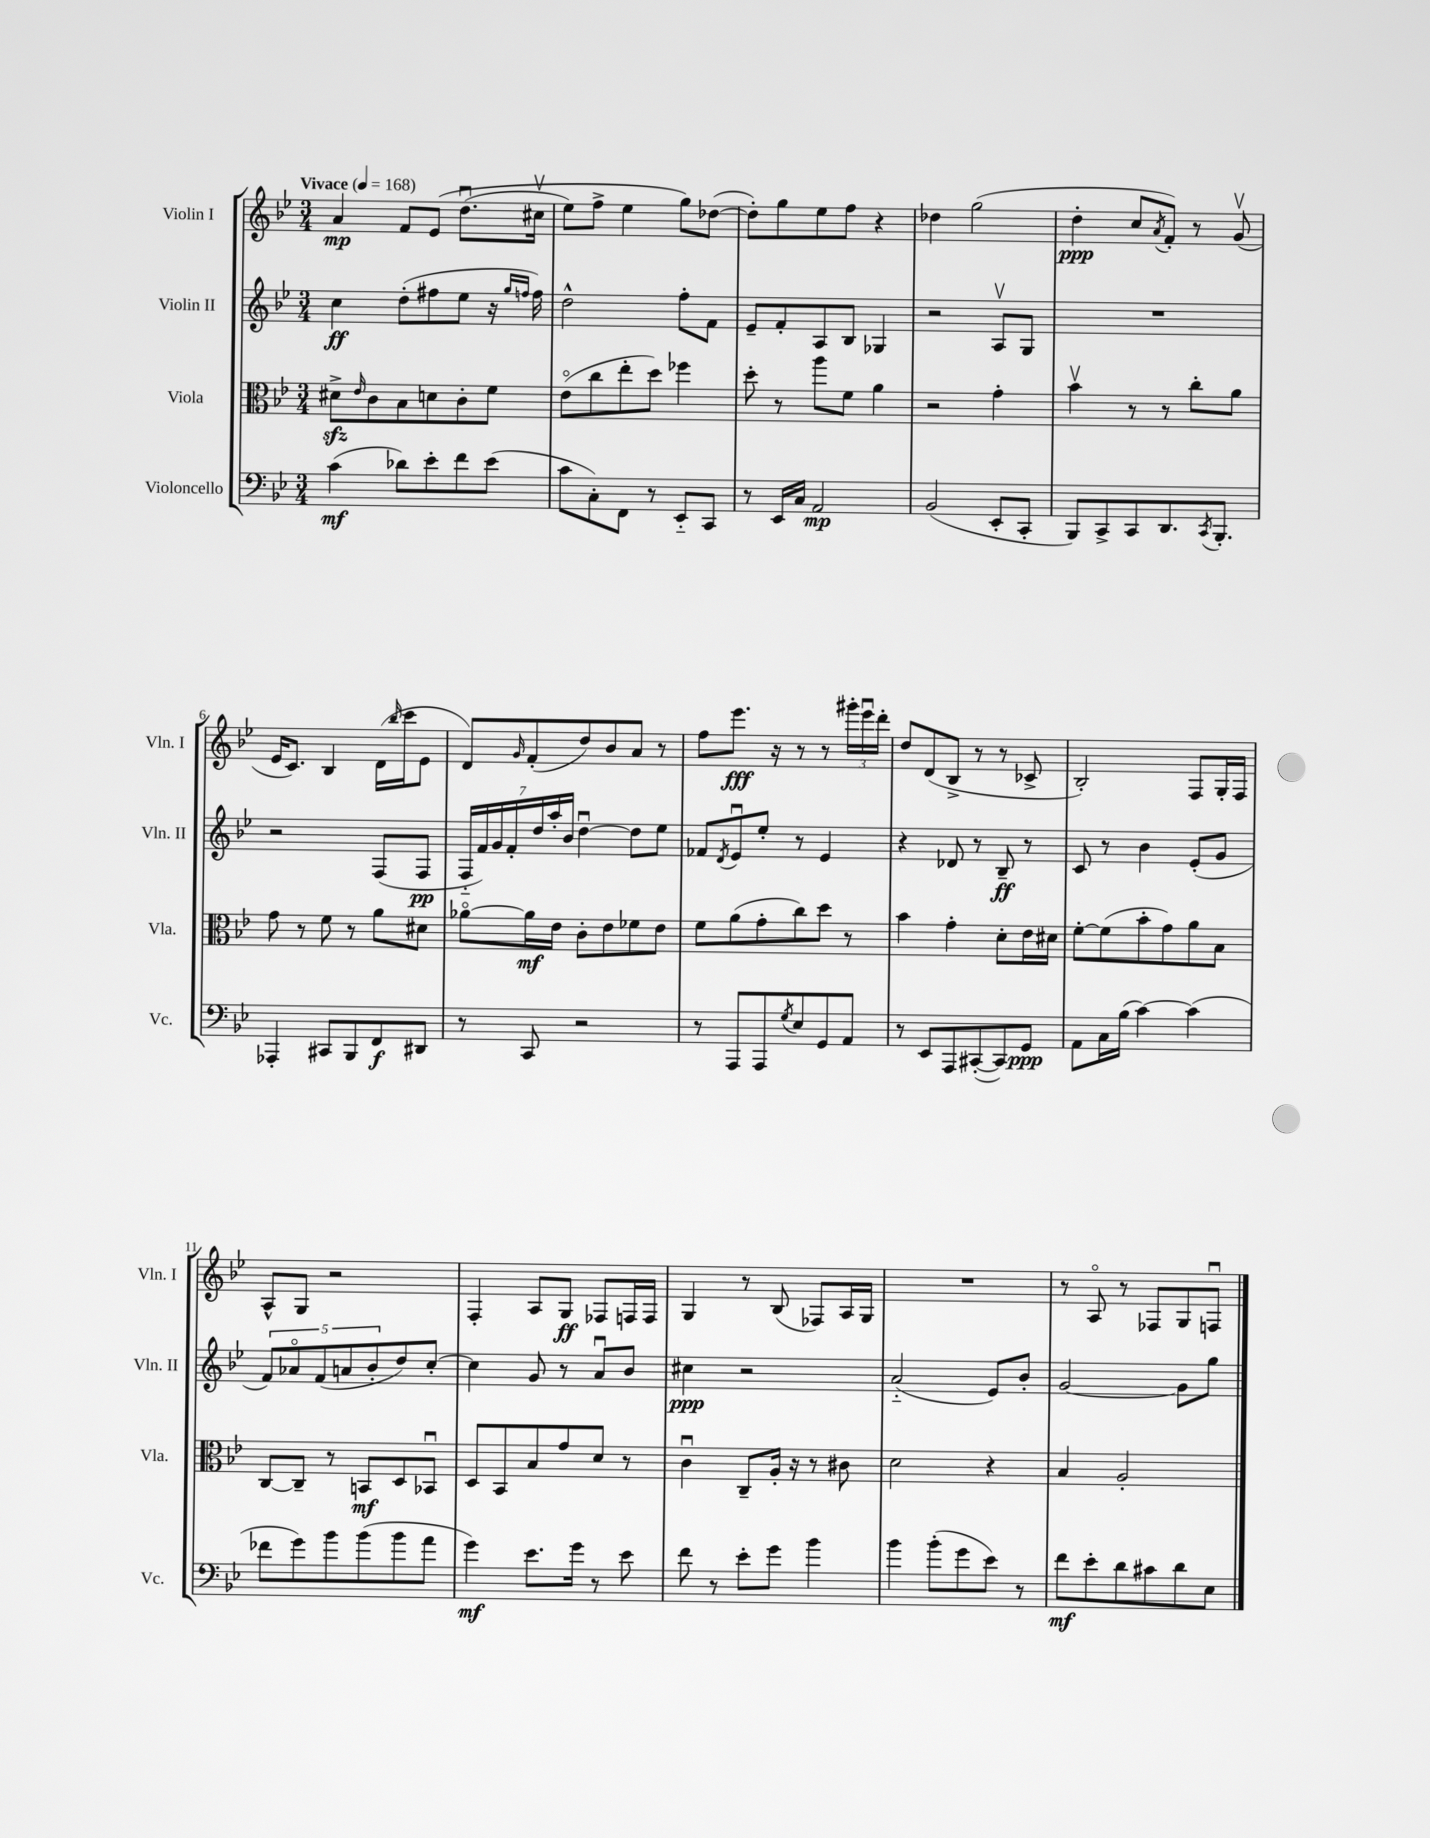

**kern	**kern	**kern	**kern
*staff4	*staff3	*staff2	*staff1
*clefF4	*clefC3	*clefG2	*clefG2
*k[b-e-]	*k[b-e-]	*k[b-e-]	*k[b-e-]
*M3/4	*M3/4	*M3/4	*M3/4
*MM168	*MM168	*MM168	*MM168
(4c\	8d#^\L	4cc\	4a/
.	16qqe-/	.	.
.	8c\	.	.
8d-\L)	8B-\	(8dd'\L	8f/L
8e-'\	8d\	8ff#\	&(8e-/J
8f\	8c'\	8ee-\J	(8.ddu\L
(8e-\J	8f\J	16r	.
.	.	16qqgg/LL	.
.	.	16qqff/JJ	.
.	.	16ff\)	16cc#v\Jk
=	=	=	=
8c\L	(8e-o\L	2dd^^\	8ee-\L)
8C'\)	8cc\	.	8ff^\J
8FF\J	8ee-'\	.	4ee-\
8r	8dd\J)	.	.
8EE-'~/L	4ff-\	8ff'\L	8gg\L&)
8CC/J	.	8f\J	([8dd-\J
=	=	=	=
8r	8dd'\	8e-~/L	8dd-'\]L)
16EE-/LL	8r	8f'/	8gg\
16C/JJ	.	.	.
2AA/	8aa\L	8A/	8ee-\
.	8f\J	8B-/J	8ff\J
.	4a\	4G-/	4r
=	=	=	=
(2BB-/	2r	2r	4dd-\
.	.	.	(2gg\
8EE-'/L	4g'\	8Av/L	.
8CC'/J	.	8G/J	.
=	=	=	=
8BBB-/L)	4b-v\	2.r	4dd'\
8CC^/	.	.	.
8CC/	8r	.	8cc/L
.	.	.	8qa/
8.DD/	8r	.	8f'/J)
.	8cc'\L	.	8r
8qCC/	.	.	.
8.BBB-'/J	.	.	.
.	8a\J	.	(8gv/
=	=	=	=
4AAA-'/	8g\	2r	16e-/LK
.	.	.	8.c/J)
.	8r	.	.
8CC#/L	8f\	.	4B-/
8BBB-/	8r	.	.
8FF/	8a\L	(8F/L	(16d\LL
.	.	.	16qqbb-/
.	.	.	16ccc\J
8DD#/J	8d#\J	8F/J	8e-\J
=	=	=	=
8r	[8a-o\L	28F'~/LL	8d/L)
.	.	28f/)	.
.	.	28g/	.
.	.	28f'/	.
.	.	.	16qqg/
8CC/	16a-\]L	.	(8f'/
.	.	28dd/	.
.	.	28aa'/	.
.	16e-\JJ	.	.
.	.	28b-/JJ	.
2r	8c'\L	[4ddu\	8dd/)
.	8e-\	.	8b-/
.	8f-\	8dd\]L	8a/J
.	8e-\J	8ee-\J	8r
=	=	=	=
8r	8f\L	8f-/L	8ff\L
.	.	8qd/	.
8AAA/L	(8a\	8e-u/	8.eee-\J
8AAA/	8g'\	8ee-'/J	.
.	.	.	16r
8qG/	.	.	.
8E-/	8cc\)	8r	8r
8GG/	8dd\J	4e-/	8r
8AA/J	8r	.	24ggg#'\LL
.	.	.	24eee-u\
.	.	.	24ddd'\JJ
=	=	=	=
8r	4b-\	4r	8dd/L
8EE-/L	.	.	(8d/
8AAA/	4g'\	8d-/	8B-^/J
([8CC#'/	.	8r	8r
8CC#/])	8d'\L	8B-~/	8r
8GG/J	16e-\L	8r	8c-^/
.	16d#\JJ	.	.
=	=	=	=
8AA\L	[8f'\L	8c/	2B-'/)
16C\L	(8f\]	8r	.
(16B-\JJ	.	.	.
[4c\)	8b-'\	4b-\	.
.	8g\)	.	.
(4c\]	8a\	(8e-'/L	8F/L
.	8B-\J	8g/J	16G'/L
.	.	.	16F/JJ
=	=	=	=
8f-\L	[8C/L	10f/L)	8A^^/L
.	.	10a-o/	.
8g\)	8C~/]J	.	8G/J
.	.	(10f/	.
8b-\	8r	.	2r
.	.	10a/	.
(8b-\	8BB/L	.	.
.	.	10b-'/	.
8b-\	8D/	8dd/)	.
8a\J	8BB-u/J	[8cc'/J	.
=	=	=	=
4g\)	8D/L	4cc\]	4F'/
.	8BB-/	.	.
8.e-\L	8B-/	8g/	8A/L
.	8g/	8r	8G/J
16g\Jk	.	.	.
8r	8d/J	8au/L	8F-/L
8e-\	8r	8b-/J	16F/L
.	.	.	16F/JJ
=	=	=	=
8f\	4cu\	4cc#\	4G/
8r	.	.	.
8e-'\L	8C~/L	2r	8r
8g\J	16A'/Jk	.	(8B-/
.	16r	.	.
4b-\	8r	.	8F-/L)
.	8c#\	.	16A/L
.	.	.	16G/JJ
=	=	=	=
4b-\	2d\	(2a'~/	2.r
(8b-'\L	.	.	.
8g\	.	.	.
8e-\J)	4r	8e-/L)	.
8r	.	8b-'/J	.
=	=	=	=
8f\L	4B-/	[2g/	8r
8e-'\	.	.	8Ao/
8d\	2A'/	.	8r
8c#\	.	.	8F-/L
8d\	.	8g\]L	8G/
8E-\J	.	8gg\J	8Fu/J
==	==	==	==
*-	*-	*-	*-
